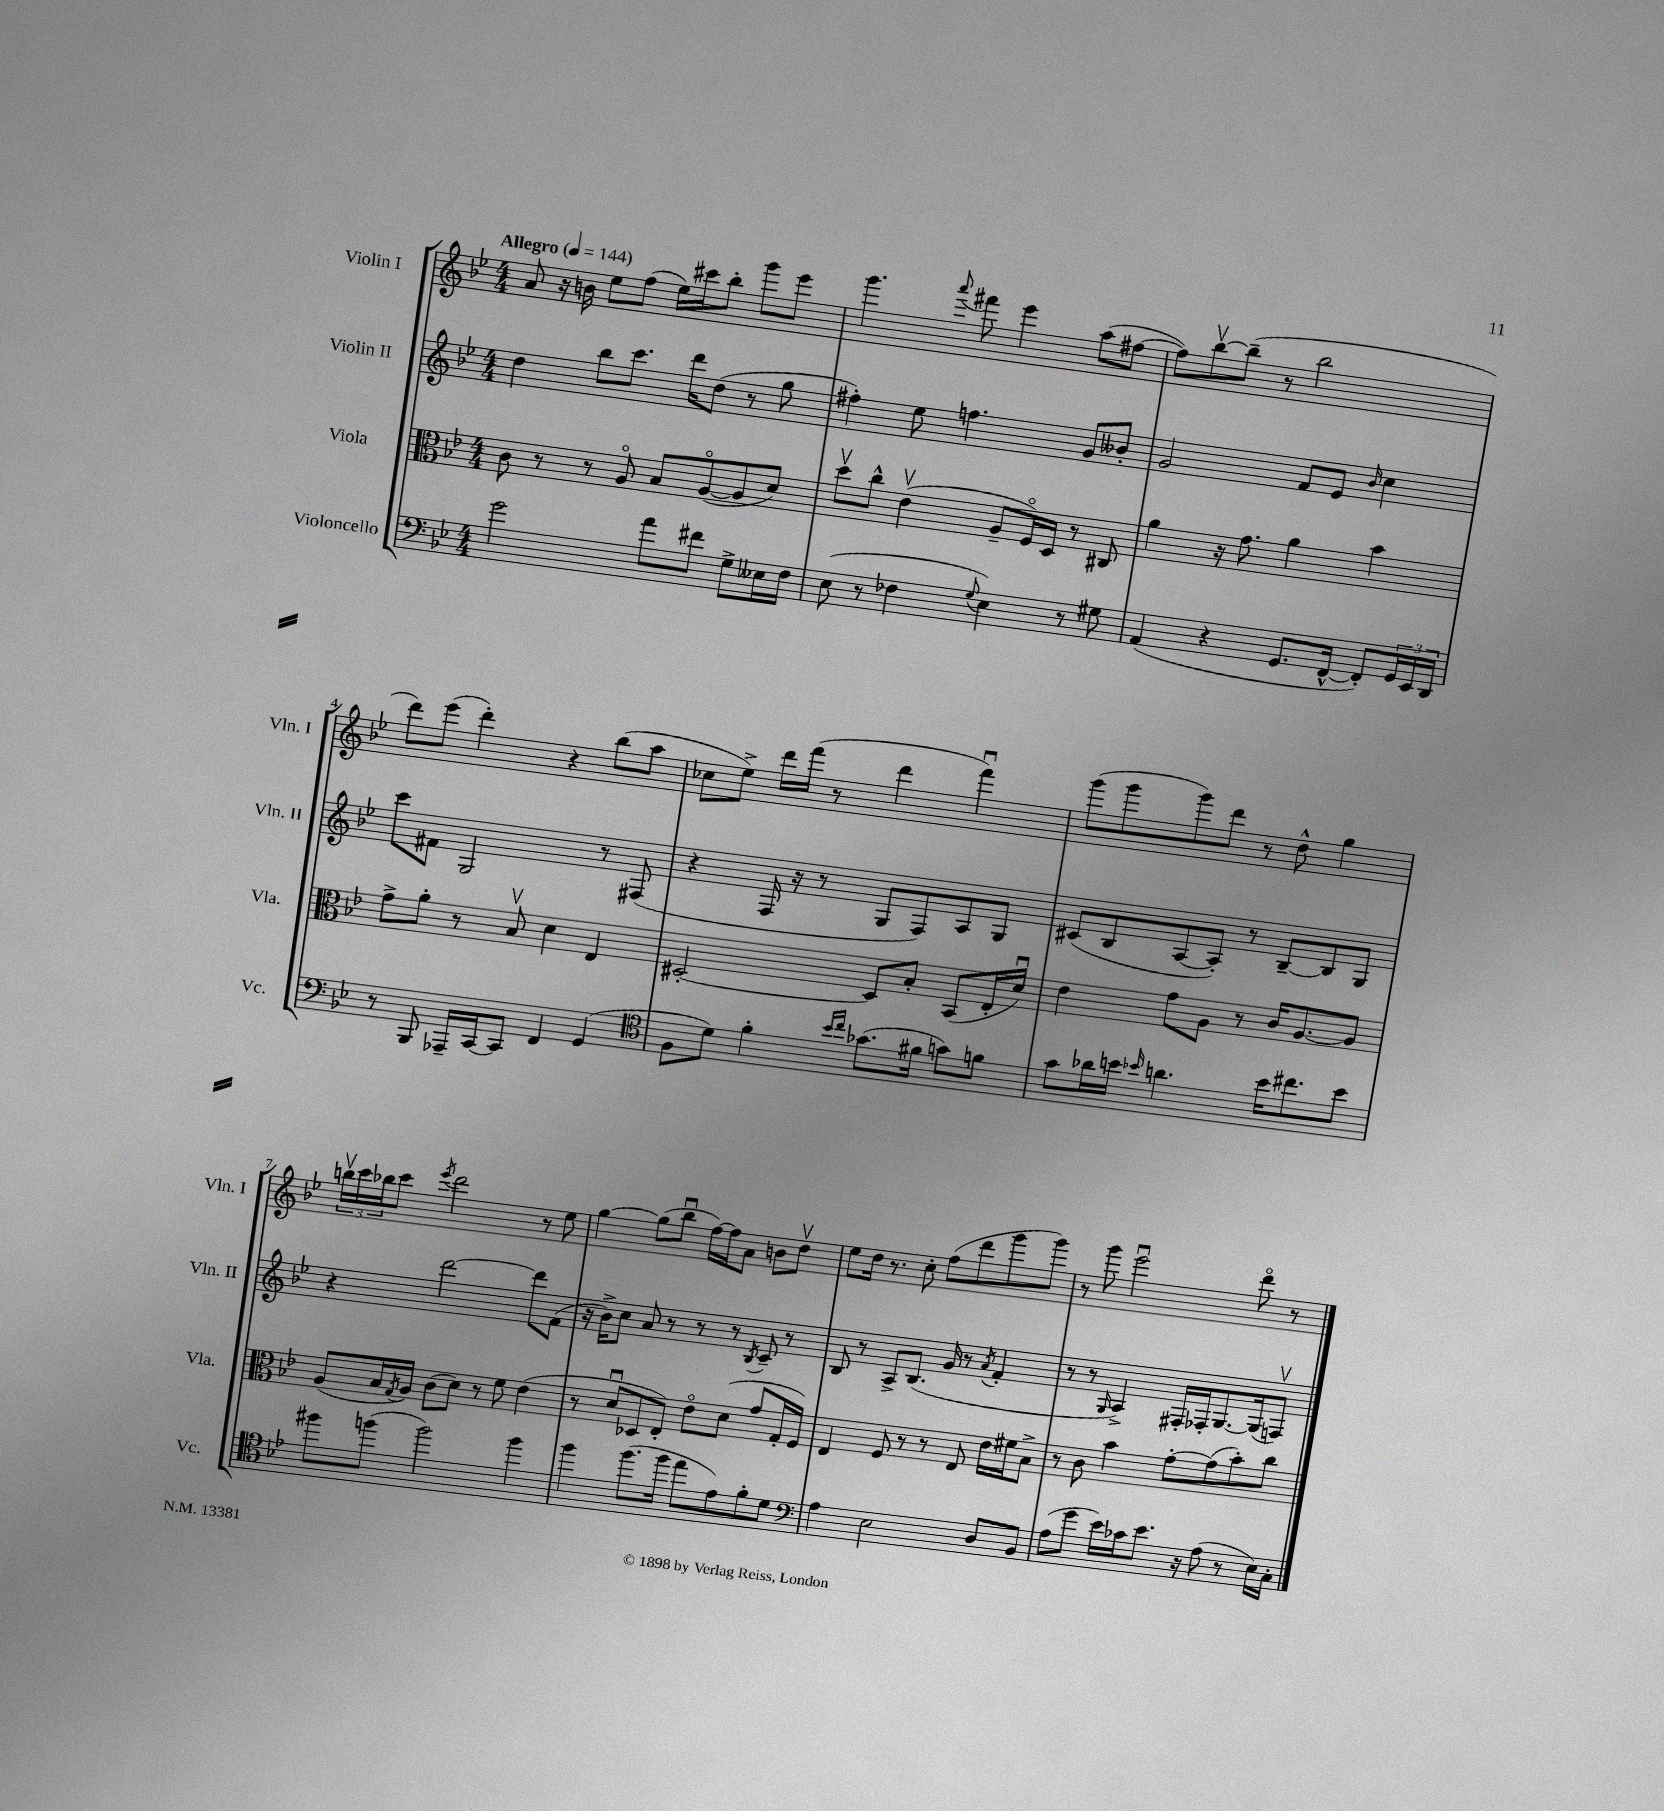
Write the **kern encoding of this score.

**kern	**kern	**kern	**kern
*staff4	*staff3	*staff2	*staff1
*clefF4	*clefC3	*clefG2	*clefG2
*k[b-e-]	*k[b-e-]	*k[b-e-]	*k[b-e-]
*M4/4	*M4/4	*M4/4	*M4/4
*MM144	*MM144	*MM144	*MM144
2g\	8c\	4dd\	8a/
.	8r	.	16r
.	.	.	16b\
.	8r	8bb-\L	8ee-\L
.	8Ao/	8.ccc\J	(8ff\J
8a\L	8B-/L	.	16ee-\LL)
.	.	16ddd\LK	16ccc#\J
8f#\J	([8Ao/	(8dd\J	8bb-'\J
8G^\L	8A/]	8r	8ggg\L
16E--\L	8d/J)	8gg\	8eee-\J
16F\JJ	.	.	.
=	=	=	=
(8E-\	8ddv\L	4ff#'\)	4.ggg\
8r	8cc^^\J	.	.
4F-\	(4e-v\	8ee-\	.
.	.	.	8qqaaa/
.	.	4.ff\	8fff#\
8qqG/	.	.	.
4E-\)	8A~/L	.	4eee-\
.	16Fo/L)	.	.
.	16D/JJ	.	.
8r	8r	8g/L	(8aa\L
8G#\	8C#/	8b--'/J	[8ff#\J
=	=	=	=
(4AA/	4a\	2g/	8ff#\]L)
.	.	.	[8bb-v\
4r	16r	.	(8bb-~\]J
.	8.g\	.	.
.	.	.	8r
8.GG/L	4a\	8f/L	2bb-\
.	.	8e-/J	.
[16FF^^/Jk	.	.	.
.	.	16qqb-/	.
8FF'/]L)	4b-\	4cc\	.
24GG/L	.	.	.
24EE-/	.	.	.
24DD/JJ	.	.	.
=	=	=	=
8r	8g^\L	8ccc\L	8ddd\L)
8BBB-/	8a'\J	8f#\J	(8eee-\J
16AAA-~/LL	8r	2G/	4ddd'\)
[16CC/J	.	.	.
8CC/]J	8B-v/	.	.
4FF/	4d\	.	4r
(4GG/	4E-/	8r	(8bb-\L
.	.	(8F#/	8aa\J
=	=	=	=
*clefC4	*	*	*
8F\L	[2D#'/	4r	8cc-\L
8d\J)	.	.	8ee-^\J)
4f'\	.	16F/	16ddd\LL
.	.	16r	(16fff\JJ
.	.	8r	8r
16qqb-/LL	.	.	.
16qqcc/JJ	.	.	.
(8.g-\L	8D#/]L	8G/L	4ddd\
.	8B-'/J	8F/)	.
16f#\Jk	.	.	.
8g\L)	(8BB-/L	8A/	4fffu\)
8f\J	16E-'/L	8G/J	.
.	16du/JJ)	.	.
=	=	=	=
8g\L	4e-\	(8c#/L	(8ggg\L
16a-\L	.	8B-/	8ggg\
16b\JJ	.	.	.
16qqb-/	.	.	.
4.a\	8g\L	[8A/	8ggg\)
.	8A\J	8A'/]J)	8ddd\J
.	8r	8r	8r
16b-\LK	16c/LK	[8B-~/L	8dd^^\
8.cc#\	[8.A/	.	.
.	.	8B-/]	4gg\
8b-\J	8A/]J	8G/J	.
=	=	=	=
8ff#\L	(8A/L	4r	24bbv\LL
.	.	.	24ccc\
.	.	.	24bb-\J
(8ff\J	16B-/L	.	8ccc\J
.	8qG/	.	.
.	16A/JJ)	.	.
.	.	.	8qeee-/
2ff\)	(8c\L	[2ddd\	2ddd\
.	8d\J)	.	.
.	8r	.	.
.	8f\	.	.
4ff\	(4e-\	8ddd\]L	8r
.	.	(8f\J	8ee-\
=	=	=	=
4ff\	8r	16r	[4gg\
.	.	16b-^\LK)	.
.	8du/L	8cc\J	.
(8.ff\L	8D-/	8a/	(8gg\]L
.	8E-'/J)	8r	8bb-u\J
16ff\Jk	.	.	.
8ee-\L	8e-o\L	8r	[16ff\LL)
.	.	.	16ff\]J
8e-\)	(8d\J	8r	8a\J
.	.	8qB-/	.
8f'\	8g/L	8c~/	8b\L
8d\J	16G'/L	8r	8ddv\J
.	16F/JJ)	.	.
=	=	=	=
*clefF4	*	*	*
4A\	4E-/	8B-/	8ee-\L
.	.	8r	16dd\Jk
.	.	.	8.r
2E-\	8F/	8A^/L	.
.	8r	(8.B-/J	8cc'\
.	8r	.	(8ff\L
.	.	16g/	.
.	8E-/	8r	8ddd\
.	.	8qa/	.
8D/L	16e-\LL	4f'/	8ggg\
.	16f#\J	.	.
8BB-/J	8B-^\J	.	8ggg\J)
=	=	=	=
(8A\L	8r	8r	8r
8g\J	8c\	8r	8ggg\
.	.	16qqG/	.
16e-\LL)	4b-\	4A^/)	2eee-u\
16c-\J	.	.	.
8.e-\J	.	.	.
.	[8g'\L	16F#'/LL	.
16r	.	16F-'/J	.
(8A\	(8g\]	[8.G/	.
8r	8b-'\)	.	8dddo\
.	.	(16G/]k	.
16E-\LL)	8cc\J	8Fv/J)	8r
16C'\JJ	.	.	.
==	==	==	==
*-	*-	*-	*-
